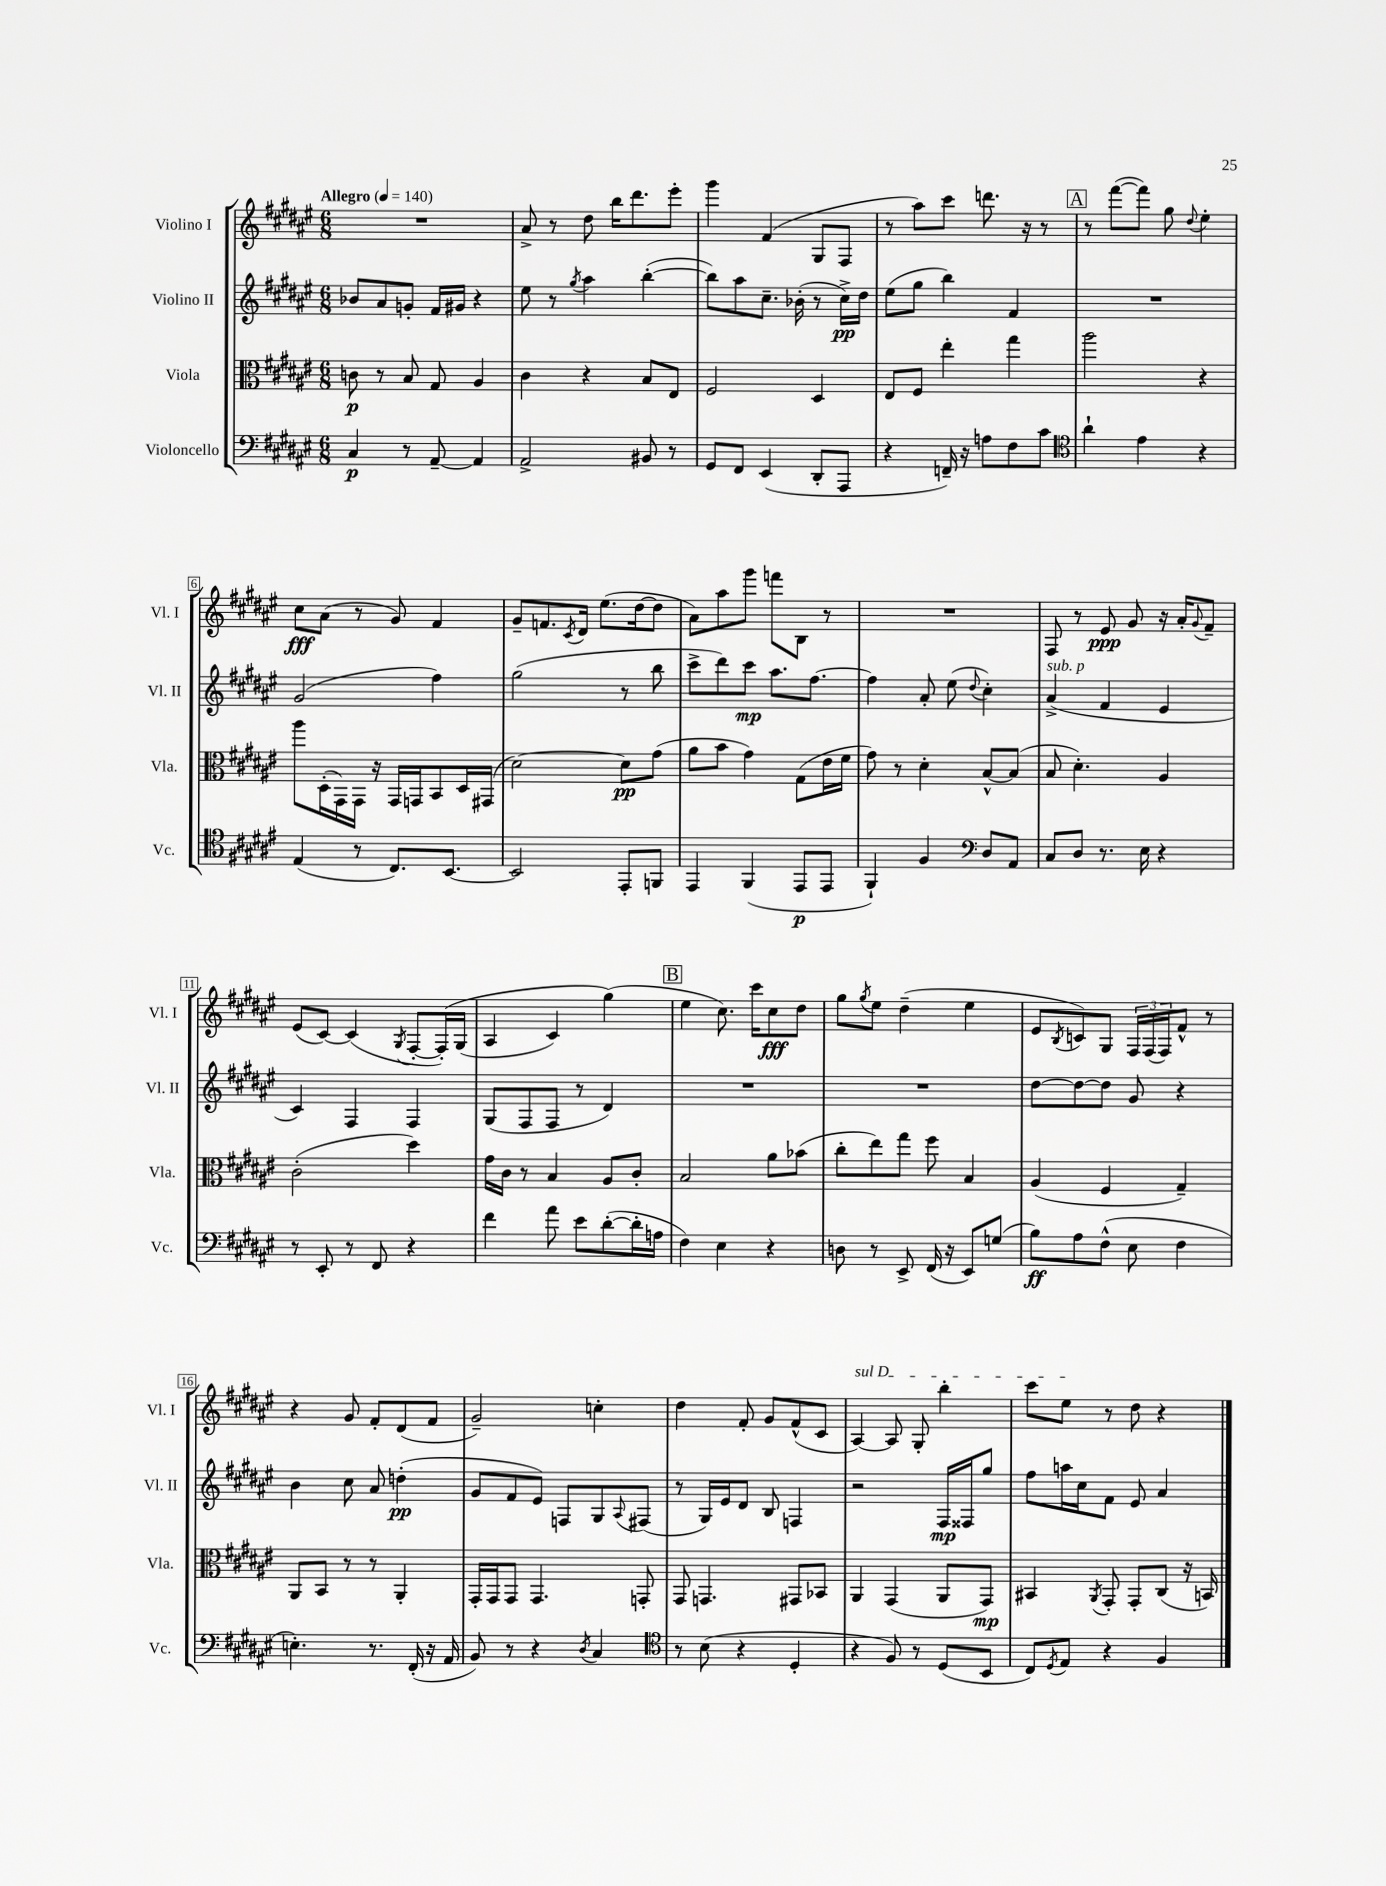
<<
\new StaffGroup <<
\new Staff = "s0" \with { instrumentName = "Violino I" shortInstrumentName = "Vl. I" } {
    \clef treble \key fis \major \numericTimeSignature \time 6/8 \tempo "Allegro" 4 = 140
    R2. |
    ais'8-> r8 dis''8 b''16 dis'''8. eis'''8-. |
    gis'''4 fis'4( gis8 fis8 |
    r8 ais''8) cis'''8 d'''8. r16 r8 |
    \mark \markup { \box "A" } r8 fis'''8~( fis'''8) gis''8 \appoggiatura { dis''8 } eis''4-. |
    cis''8\fff ais'8( r8 gis'8) fis'4 |
    gis'8-- f'8. \acciaccatura { cis'8 } dis'16 eis''8.( dis''16~ dis''8 |
    ais'8) ais''8 gis'''8 f'''8 b8 r8 |
    R2. |
    fis8 r8 eis'8\ppp gis'8 r16 ais'16-. \appoggiatura { gis'8 } fis'8-- |
    eis'8( cis'8~) cis'4( \acciaccatura { gis8 } fis8~-. fis16-.)\( gis16( |
    ais4 cis'4) gis''4(\) |
    \mark \markup { \box "B" } eis''4 cis''8.) cis'''16 cis''8\fff dis''8 |
    gis''8 \acciaccatura { gis''8 } eis''8 dis''4--( eis''4 |
    eis'8 \acciaccatura { b8 } c'8) gis8 \tuplet 3/2 { fis16 fis16( fis16) } fis'8-^ r8 |
    r4 gis'8 fis'8-. dis'8( fis'8 |
    gis'2--) c''4-. |
    dis''4 fis'8-. gis'8 fis'8-^( cis'8 |
    \once \override TextSpanner.bound-details.left.text = \markup { \italic "sul D" } ais4~\startTextSpan) ais8 gis8-. b''4-. |
    cis'''8 eis''8\stopTextSpan r8 dis''8 r4 \bar "|." |
}
\new Staff = "s1" \with { instrumentName = "Violino II" shortInstrumentName = "Vl. II" } {
    \clef treble \key fis \major \numericTimeSignature \time 6/8
    bes'8 ais'8 g'8-. fis'16 gis'16 r4 |
    eis''8 r8 \acciaccatura { gis''8 } ais''4 b''4~-.( |
    b''8) ais''8 cis''8.-- bes'16-.( r8 cis''16->\pp) dis''16 |
    eis''8( gis''8 b''4) fis'4 |
    \mark \markup { \box "A" } R2. |
    gis'2( fis''4) |
    gis''2( r8 b''8 |
    cis'''8-> dis'''8) cis'''8\mp ais''8. fis''8.~ |
    fis''4 ais'8-. eis''8( \appoggiatura { dis''8 } cis''4-.) |
    ais'4->^\markup { \italic "sub. p" }( fis'4 eis'4 |
    cis'4) fis4 fis4 |
    gis8( fis8 fis8 r8 dis'4) |
    \mark \markup { \box "B" } R2. |
    R2. |
    dis''8~ dis''8~ dis''8 gis'8 r4 |
    b'4 cis''8 ais'8 d''4-.\pp( |
    gis'8 fis'8 eis'8) f8 gis8 \appoggiatura { ais8 } fis8( |
    r8 gis16) eis'16 dis'8 b8 f4 |
    r2 fis16\mp fisis16 gis''8 |
    fis''8 a''16 cis''16 fis'8 eis'8 ais'4 \bar "|." |
}
\new Staff = "s2" \with { instrumentName = "Viola" shortInstrumentName = "Vla." } {
    \clef alto \key fis \major \numericTimeSignature \time 6/8
    c'8\p r8 b8 gis8 ais4 |
    cis'4 r4 b8 eis8 |
    fis2 dis4 |
    eis8 fis8 eis''4-. gis''4 |
    \mark \markup { \box "A" } ais''2 r4 |
    ais''8 dis16-.( gis,16) gis,16 r16 gis,16 g,16 b,8 dis16 gis,16( |
    dis'2~) dis'8\pp gis'8( |
    ais'8 b'8 gis'4) gis8( eis'16 fis'16 |
    gis'8) r8 dis'4-. b8~-^ b8( |
    b8 dis'4.-.) ais4 |
    cis'2-.( dis''4) |
    gis'16 cis'16 r8 b4 ais8 cis'8-. |
    \mark \markup { \box "B" } b2 ais'8 bes'8( |
    cis''8-. eis''8) gis''8 fis''8 b4 |
    ais4( fis4 gis4--) |
    ais,8 b,8 r8 r8 ais,4-. |
    gis,16-. gis,16 gis,8 gis,4. g,8-. |
    gis,8 g,4. gis,8 bes,8 |
    ais,4 gis,4( ais,8 gis,8\mp) |
    bis,4 \acciaccatura { ais,8 } gis,8-. gis,8-. cis8( r16 b,16) \bar "|." |
}
\new Staff = "s3" \with { instrumentName = "Violoncello" shortInstrumentName = "Vc." } {
    \clef bass \key fis \major \numericTimeSignature \time 6/8
    cis4\p r8 ais,8~-- ais,4 |
    ais,2-> bis,8 r8 |
    gis,8 fis,8 eis,4( dis,8-. ais,,8 |
    r4 f,16--) r16 a8 fis8 cis'8 |
    \mark \markup { \box "A" } \clef tenor ais'4-! eis'4 r4 |
    eis4( r8 cis8.) b,8.~ |
    b,2 eis,8-. f,8 |
    eis,4 fis,4( eis,8\p eis,8 |
    fis,4-!) fis4 \clef bass dis8 ais,8 |
    cis8 dis8 r8. eis16 r4 |
    r8 eis,8-. r8 fis,8 r4 |
    fis'4 ais'8 eis'8 dis'8~-.( dis'16-. a16 |
    \mark \markup { \box "B" } fis4) eis4 r4 |
    d8 r8 eis,8-> fis,16( r16 eis,8) g8( |
    b8\ff) ais8 fis8-^( eis8 fis4 |
    e4.-.) r8. fis,16-.( r16 ais,16 |
    b,8) r8 r4 \acciaccatura { dis8 } cis4 |
    \clef tenor r8 b8( r4 dis4-. |
    r4 fis8) r8 dis8( b,8 |
    cis8) \acciaccatura { dis8 } eis8 r4 fis4 \bar "|." |
}
>>
>>
\layout { \context { \Score \override BarNumber.stencil = #(make-stencil-boxer 0.1 0.3 ly:text-interface::print) } }
